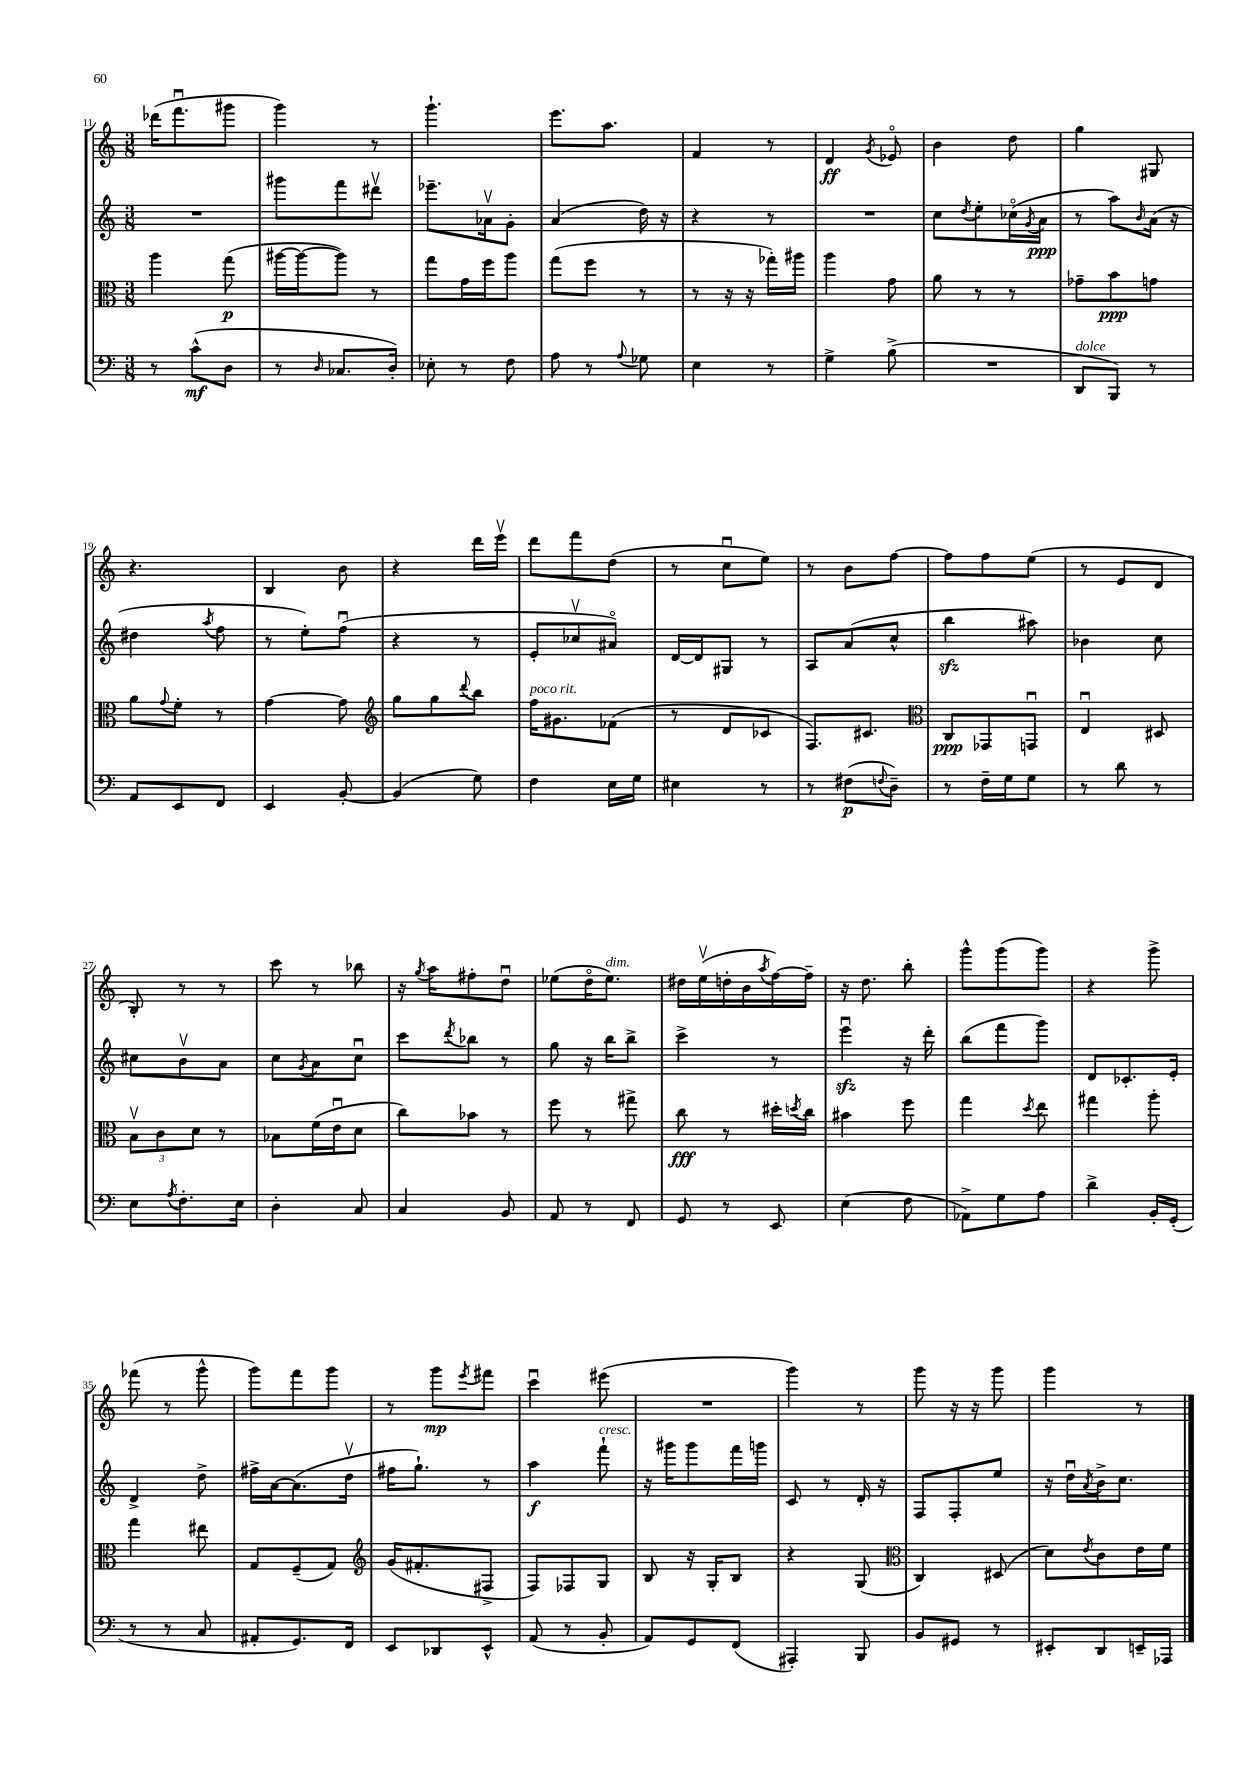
<<
\new StaffGroup <<
\new Staff = "s0" {
    \clef treble \key c \major \numericTimeSignature \time 3/8
    des'''16( f'''8.\downbow gis'''8 |
    g'''4) r8 |
    g'''4.-! |
    e'''8. a''8. |
    f'4 r8 |
    d'4\ff \acciaccatura { g'8 } ees'8\flageolet |
    b'4 d''8 |
    g''4 gis8 |
    r4. |
    b4 b'8 |
    r4 d'''16 e'''16\upbow |
    d'''8 f'''8 d''8( |
    r8 c''8\downbow e''8) |
    r8 b'8 f''8~ |
    f''8 f''8 e''8( |
    r8 e'8 d'8 |
    b8-.) r8 r8 |
    c'''8 r8 bes''8 |
    r16 \acciaccatura { g''8 } a''16 fis''8-. d''8\downbow |
    ees''8( d''16\flageolet ees''8.^\markup { \italic "dim." }) |
    dis''16 e''16\upbow( d''16-. b'16 \acciaccatura { a''8 } f''16~) f''16-- |
    r16 d''8. b''8-. |
    g'''8-^ g'''8( g'''8) |
    r4 g'''8-> |
    fes'''8( r8 g'''8-^ |
    g'''8) f'''8 g'''8 |
    r8 g'''8\mp \acciaccatura { e'''8 } fis'''8 |
    c'''4\downbow eis'''8( |
    R4. |
    g'''4) r8 |
    g'''8 r16 r16 g'''8 |
    g'''4 r8 \bar "|." |
}
\new Staff = "s1" {
    \clef treble \key c \major \numericTimeSignature \time 3/8
    R4. |
    gis'''8 f'''8 dis'''8\upbow |
    ees'''8.-- aes'16\upbow g'8-. |
    a'4( d''16) r16 |
    r4 r8 |
    R4. |
    c''8 \acciaccatura { d''8 } e''8-. ces''16\flageolet( \acciaccatura { g'8 } a'16\ppp |
    r8 a''8) \grace { b'16 } a'16( r16 |
    dis''4 \acciaccatura { a''8 } f''8 |
    r8 e''8-.) f''8\downbow( |
    r4 r8 |
    e'8-. ces''8\upbow ais'8\flageolet) |
    d'16~ d'16 gis8 r8 |
    a8 a'8( c''8-^ |
    b''4\sfz ais''8) |
    bes'4 c''8 |
    cis''8 b'8\upbow a'8 |
    c''8 \acciaccatura { g'8 } a'8 c''8\downbow |
    c'''8 \acciaccatura { d'''8 } bes''8 r8 |
    g''8 r16 b''16 b''8-> |
    c'''4-> r8 |
    e'''4\downbow\sfz r16 d'''16-. |
    b''8( f'''8 g'''8) |
    d'8 ces'8.-. e'16-. |
    d'4-> d''8-> |
    fis''16-> a'16~ a'8.( d''16\upbow |
    fis''16 g''8.-!) r8 |
    a''4\f f'''8-!^\markup { \italic "cresc." } |
    r16 gis'''16 gis'''8 f'''16 g'''16 |
    c'8 r8 d'16-. r16 |
    f8 f8-. e''8 |
    r16 d''16\downbow \acciaccatura { a'8 } b'16-> c''8. \bar "|." |
}
\new Staff = "s2" {
    \clef alto \key c \major \numericTimeSignature \time 3/8
    a''4 g''8\p( |
    ais''16~ ais''16~ ais''8) r8 |
    g''8 g'16 f''16 a''8 |
    g''8( f''8 r8 |
    r8 r16 r16 ges''16-.) ais''16 |
    a''4 g'8 |
    a'8 r8 r8 |
    ges'8-- b'8\ppp g'8 |
    a'8 \appoggiatura { g'8 } f'8-. r8 |
    g'4~ g'8 |
    \clef treble g''8 g''8 \appoggiatura { d'''8 } b''8 |
    f''16^\markup { \italic "poco rit." } gis'8. fes'8( |
    r8 d'8 ces'8 |
    f8.) cis'8. |
    \clef alto c8\ppp ges,8 g,8\downbow |
    e4\downbow dis8 |
    \tuplet 3/2 { b8\upbow c'8 d'8 } r8 |
    bes8 f'16( e'16\downbow d'8 |
    c''8) bes'8 r8 |
    f''8 r8 gis''8-> |
    c''8\fff r8 dis''16-. \acciaccatura { d''8 } c''16 |
    bis'4 f''8 |
    g''4 \acciaccatura { d''8 } e''8 |
    gis''4 a''8-. |
    g''4 eis''8 |
    g8 f8--( g8) |
    \clef treble g'16( fis'8.-. fis8-> |
    f8) fes8 g8 |
    b8 r16 g16-. b8 |
    r4 g8( |
    \clef alto c4) dis8( |
    d'8) \acciaccatura { e'8 } c'8 e'16 f'16 \bar "|." |
}
\new Staff = "s3" {
    \clef bass \key c \major \numericTimeSignature \time 3/8
    r8 c'8-^\mf( d8 |
    r8 \grace { d16 } ces8. d16-.) |
    ees8-. r8 f8 |
    a8 r8 \appoggiatura { a8 } ges8 |
    e4 r8 |
    g4-> b8->( |
    R4. |
    d,8^\markup { \italic "dolce" } b,,8) r8 |
    a,8 e,8 f,8 |
    e,4 b,8~-. |
    b,4( g8) |
    f4 e16 g16 |
    eis4 r8 |
    r8 fis8\p( \appoggiatura { f8 } d8--) |
    r8 f16-- g16 g8 |
    r8 d'8 r8 |
    e8 \acciaccatura { a8 } f8.-. e16 |
    d4-. c8 |
    c4 b,8 |
    a,8 r8 f,8 |
    g,8 r8 e,8 |
    e4( f8 |
    aes,8->) g8 a8 |
    d'4-> b,16-. g,16-.( |
    r8 r8 c8 |
    ais,8-. g,8.) f,16 |
    e,8 des,8 e,8-^ |
    a,8( r8 b,8-. |
    a,8) g,8 f,8( |
    ais,,4-.) b,,8 |
    b,8 gis,8 r8 |
    eis,8-. d,8 e,16-- aes,,16 \bar "|." |
}
>>
>>
\layout { \context { \Score currentBarNumber = #11 } }
